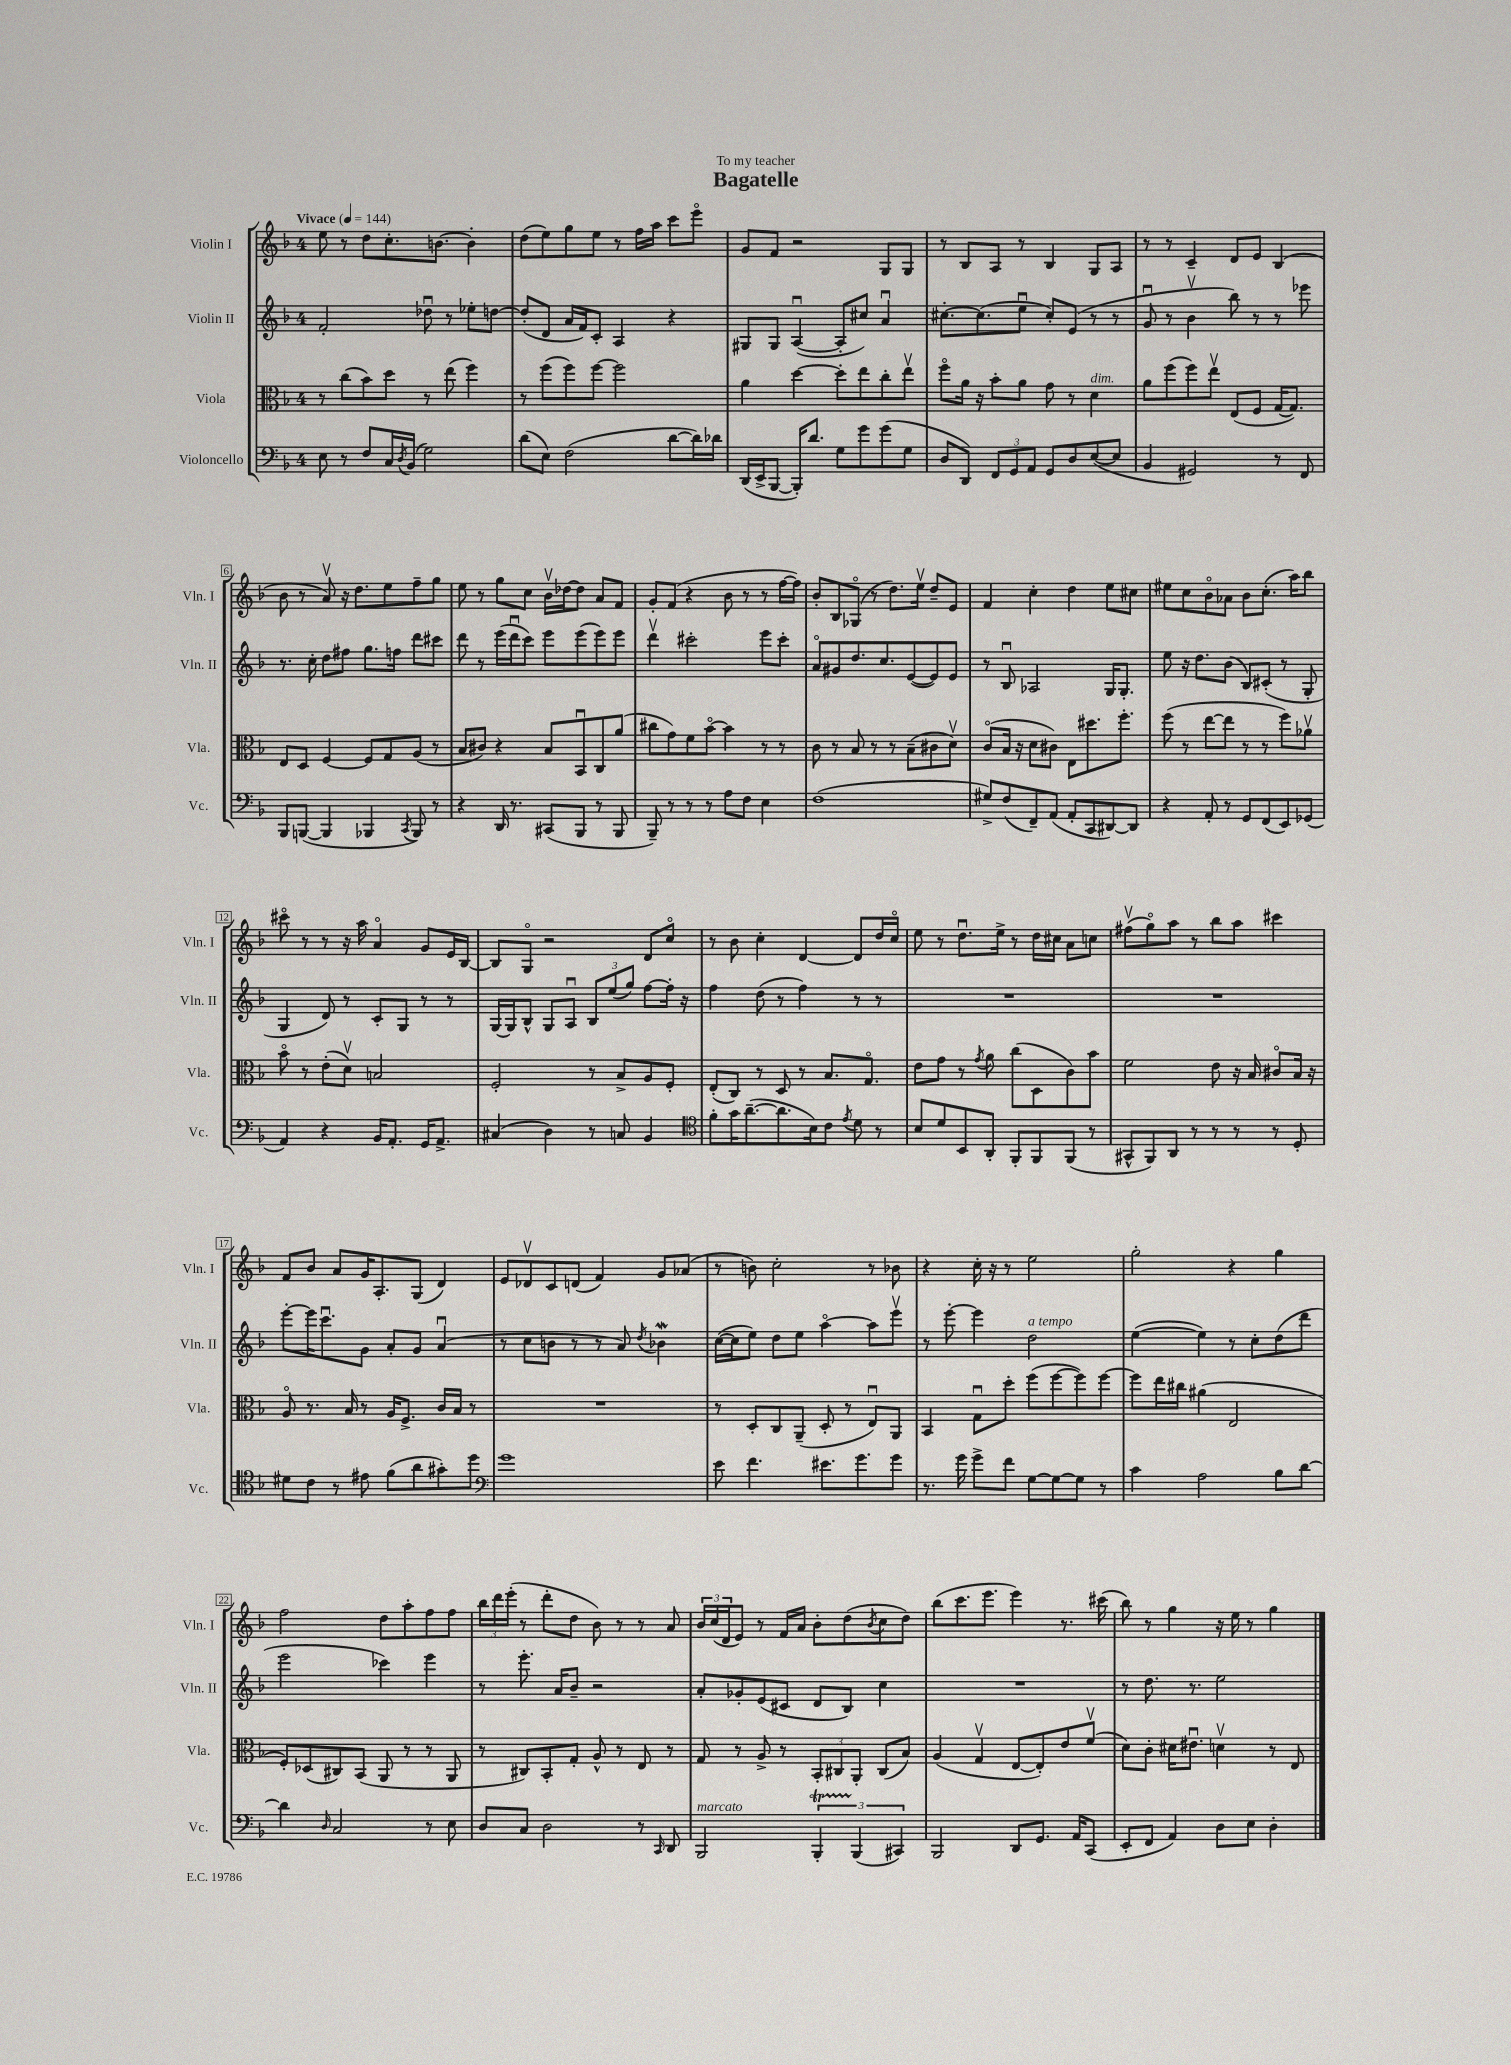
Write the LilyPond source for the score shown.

\header { title = "Bagatelle" dedication = "To my teacher" }
<<
\new StaffGroup <<
\new Staff = "s0" \with { instrumentName = "Violin I" shortInstrumentName = "Vln. I" } {
    \clef treble \key f \major \once \override Staff.TimeSignature.style = #'single-digit \time 4/4 \tempo "Vivace" 4 = 144
    e''8 r8 d''8 c''8.-. b'8.~ b'4-. |
    d''8( e''8) g''8 e''8 r8 f''16 a''16 c'''8 e'''8\flageolet |
    g'8 f'8 r2 g8 g8 |
    r8 bes8 a8 r8 bes4 g8 a8 |
    r8 r8 c'4-- d'8 e'8 bes4( |
    bes'8 r8 a'8\upbow) r16 d''8. e''8 f''8-- g''8 |
    e''8 r8 g''8 c''8 bes'16\upbow des''16~ des''8 a'8 f'8 |
    g'8-. f'8( r4 bes'8 r8 r8 f''16~ f''16) |
    bes'8-. bes8 ges8\flageolet( r8 d''8.) e''16\upbow d''8-- e'8 |
    f'4 c''4-. d''4 e''8 cis''8 |
    eis''8 c''8 bes'8\flageolet aes'8 bes'8 c''8.-.( a''16) bes''8 |
    cis'''8\flageolet r8 r8 r16 a''16 a'4\flageolet g'8 e'16 bes16~ |
    bes8 g8\flageolet r2 d'8 c''8\flageolet |
    r8 bes'8 c''4-. d'4~ d'8 d''16 c''16\flageolet |
    e''8 r8 d''8.\downbow e''16-> r8 d''16 cis''16 a'8 c''8 |
    fis''8\upbow( g''8\flageolet) a''8 r8 bes''8 a''8 cis'''4 |
    f'8 bes'8 a'8 g'16 a8.-. g8( d'4) |
    e'8 des'8\upbow c'8 d'8( f'4) g'8 aes'8( |
    r8 b'8) c''2-. r8 bes'8 |
    r4 c''16-. r16 r8 e''2 |
    g''2-. r4 g''4 |
    f''2 d''8 a''8-. f''8 f''8 |
    \tuplet 3/2 { bes''16 d'''16 e'''16-.( } r8 d'''8-. d''8 bes'8) r8 r8 a'8 |
    \tuplet 3/2 { bes'16 c''16( d'16 } e'8) r8 f'16 a'16 bes'8-. d''8( \acciaccatura { bes'8 } c''8 d''8) |
    bes''8( c'''8. e'''8. e'''4) r8. cis'''16( |
    bes''8) r8 g''4 r16 e''16 r8 g''4 \bar "|." |
}
\new Staff = "s1" \with { instrumentName = "Violin II" shortInstrumentName = "Vln. II" } {
    \clef treble \key f \major \once \override Staff.TimeSignature.style = #'single-digit \time 4/4
    f'2-. des''8\downbow r8 ees''8-. d''8~ |
    d''8-.( d'8 a'16 f'16) c'8-. a4 r4 |
    gis8 gis8 a4~\downbow( a8-. cis''8) a'4\downbow |
    cis''8.~-. cis''8.( e''8\downbow cis''8-.) e'8( r8 r8 |
    g'8\downbow r8 bes'4\upbow bes''8) r8 r8 ees'''8 |
    r8. c''16-. d''8 fis''8 g''8. f''16 d'''8 cis'''8 |
    d'''8 r8 e'''16( d'''16\downbow c'''8) e'''8 e'''8( e'''8) e'''8 |
    d'''4\upbow cis'''2-. e'''8 cis'''8-. |
    a'8\flageolet gis'8 d''8. c''8. e'8~( e'8) e'8 |
    r8 bes8\downbow aes2 g16 g8.-. |
    e''8 r16 d''8. bes'8( bes8) cis'8-.( r8 g8-. |
    g4 d'8) r8 c'8-. g8 r8 r8 |
    g16~ g16 bes8-^ g8 a8\downbow \tuplet 3/2 { bes8 e''8( g''8) } f''8~ f''16-. r16 |
    f''4 d''8( r8 f''4) r8 r8 |
    R1 |
    R1 |
    e'''8~-. e'''16 c'''8.\downbow g'8 a'8-. g'8 a'4\downbow( |
    r8 c''8 b'8 r8 r8 a'8) \acciaccatura { d''8 } bes'4\mordent |
    c''16~( c''16 e''8) d''8 e''8 a''4~\flageolet a''8 e'''8\upbow |
    r8 e'''8~-. e'''4 d''2^\markup { \italic "a tempo" } |
    e''4~( e''4) r8 c''8-. d''8( d'''8 |
    e'''2 ces'''4) e'''4 |
    r8 e'''8.-. a'16 bes'8-- r2 |
    a'8-. ges'8-. e'8( cis'8 d'8 bes8) c''4 |
    R1 |
    r8 d''8. r8. e''2 \bar "|." |
}
\new Staff = "s2" \with { instrumentName = "Viola" shortInstrumentName = "Vla." } {
    \clef alto \key f \major \once \override Staff.TimeSignature.style = #'single-digit \time 4/4
    r8 c''8( bes'8) d''8 r8 e''8( f''4) |
    r8 f''8( f''8) f''8~ f''2 |
    a'4 d''4~ d''8-. e''8 c''8-. e''8\upbow |
    f''8\flageolet a'16 r16 bes'8-. a'8 g'8 r8 d'4^\markup { \italic "dim." } |
    a'8 f''8( f''8) e''8\upbow e8( f8 g16~ g8.) |
    e8 d8 f4~ f8 g8 a8( r8 |
    bes8 cis'8) r4 bes8 bes,8\downbow c8 a'8( |
    cis''8 g'8) f'8 bes'8~\flageolet bes'4 r8 r8 |
    c'8 r8 bes8 r8 r8 bes8--( cis'8 d'8\upbow) |
    c'8\flageolet( bes16 r16 d'8 cis'8) e8 dis''8. f''8.-. |
    f''8( r8 e''8~ e''8 r8 r8 f''8) aes'8\upbow |
    bes'8\flageolet r8 e'8-.( d'8\upbow) b2 |
    f2-. r8 bes8-> a8 f8-. |
    e8-.( c8) r8 d8 r8 bes8. g8.\flageolet |
    e'8 g'8 r8 \acciaccatura { g'8 } a'8 c''8( d8 c'8) bes'8 |
    f'2 e'8 r16 bes16 cis'8\flageolet bes16 r16 |
    a8\flageolet r8. bes16 r8 a16 f8.-> c'16 bes16 r8 |
    R1 |
    r8 d8-. c8 a,8--( d8-. r8 e8\downbow) a,8 |
    bes,4 g8\downbow d''8-. f''8( f''8~ f''8) f''8~ |
    f''8 e''16 cis''16 ais'4( e2 |
    f8-.) des8( cis8) bes,8( a,8 r8 r8 a,8 |
    r8 cis8) bes,8-. g8-. a8-^ r8 e8 r8 |
    g8 r8 a8-> r8 \tuplet 3/2 { bes,8-. cis8 a,8-. } cis8( bes8) |
    a4( g4\upbow e8~ e8-.) e'8 f'8\upbow( |
    d'8) c'8-. dis'16 eis'8.\downbow d'4\upbow r8 e8 \bar "|." |
}
\new Staff = "s3" \with { instrumentName = "Violoncello" shortInstrumentName = "Vc." } {
    \clef bass \key f \major \once \override Staff.TimeSignature.style = #'single-digit \time 4/4
    e8 r8 f8 c16 \acciaccatura { d8 } bes,16( g2) |
    d'8( e8) f2( d'8~ d'16) des'16 |
    d,16( e,16-> bes,,8~ bes,,16-.) d'8. g8 g'8 g'8( g8 |
    d8 d,8) \tuplet 3/2 { f,8 g,8 a,8 } g,8 d8 e8~( e8 |
    bes,4 gis,2) r8 f,8 |
    bes,,8 b,,8~( b,,4 bes,,4 \acciaccatura { c,8 } bes,,8) r8 |
    r4 d,16 r8. cis,8( bes,,8 r8 bes,,8 |
    bes,,8--) r8 r8 r8 a8 f8 e4 |
    f1( |
    gis8->) f8( f,8--) a,8( a,8-. c,8 dis,8~) dis,8 |
    r4 a,8-. r8 g,8 f,8( e,8) ges,8( |
    a,4) r4 bes,16 a,8.-. g,16 a,8.-> |
    cis4( d4) r8 c8 bes,4 |
    \clef tenor f'8-. g'16 a'8.~--( a'8. bes16) c'8 \acciaccatura { e'8 } d'8 r8 |
    bes8 d'8 bes,8 a,8-. f,8-. f,8 f,8( r8 |
    gis,8-^ f,8) a,8 r8 r8 r8 r8 d8-. |
    dis'8 c'8 r8 eis'8 f'8( a'8 gis'8-.) d''8 |
    \clef bass g'1 |
    e'8 f'4. eis'8. g'8. g'8 |
    r8. g'16 g'8-> f'8 g8~ g8~ g8 r8 |
    c'4 a2 bes8 d'8~ |
    d'4 \grace { d16 } c2 r8 e8 |
    d8 c8 d2 r8 \grace { c,16 } d,8 |
    bes,,2^\markup { \italic "marcato" } \tuplet 3/2 { bes,,4-.\startTrillSpan bes,,4\stopTrillSpan( cis,4) } |
    bes,,2 d,8 g,8. a,16 c,8( |
    e,8-. f,8 a,4) d8 e8 d4-. \bar "|." |
}
>>
>>
\layout { \context { \Score \override BarNumber.stencil = #(make-stencil-boxer 0.1 0.3 ly:text-interface::print) } }
